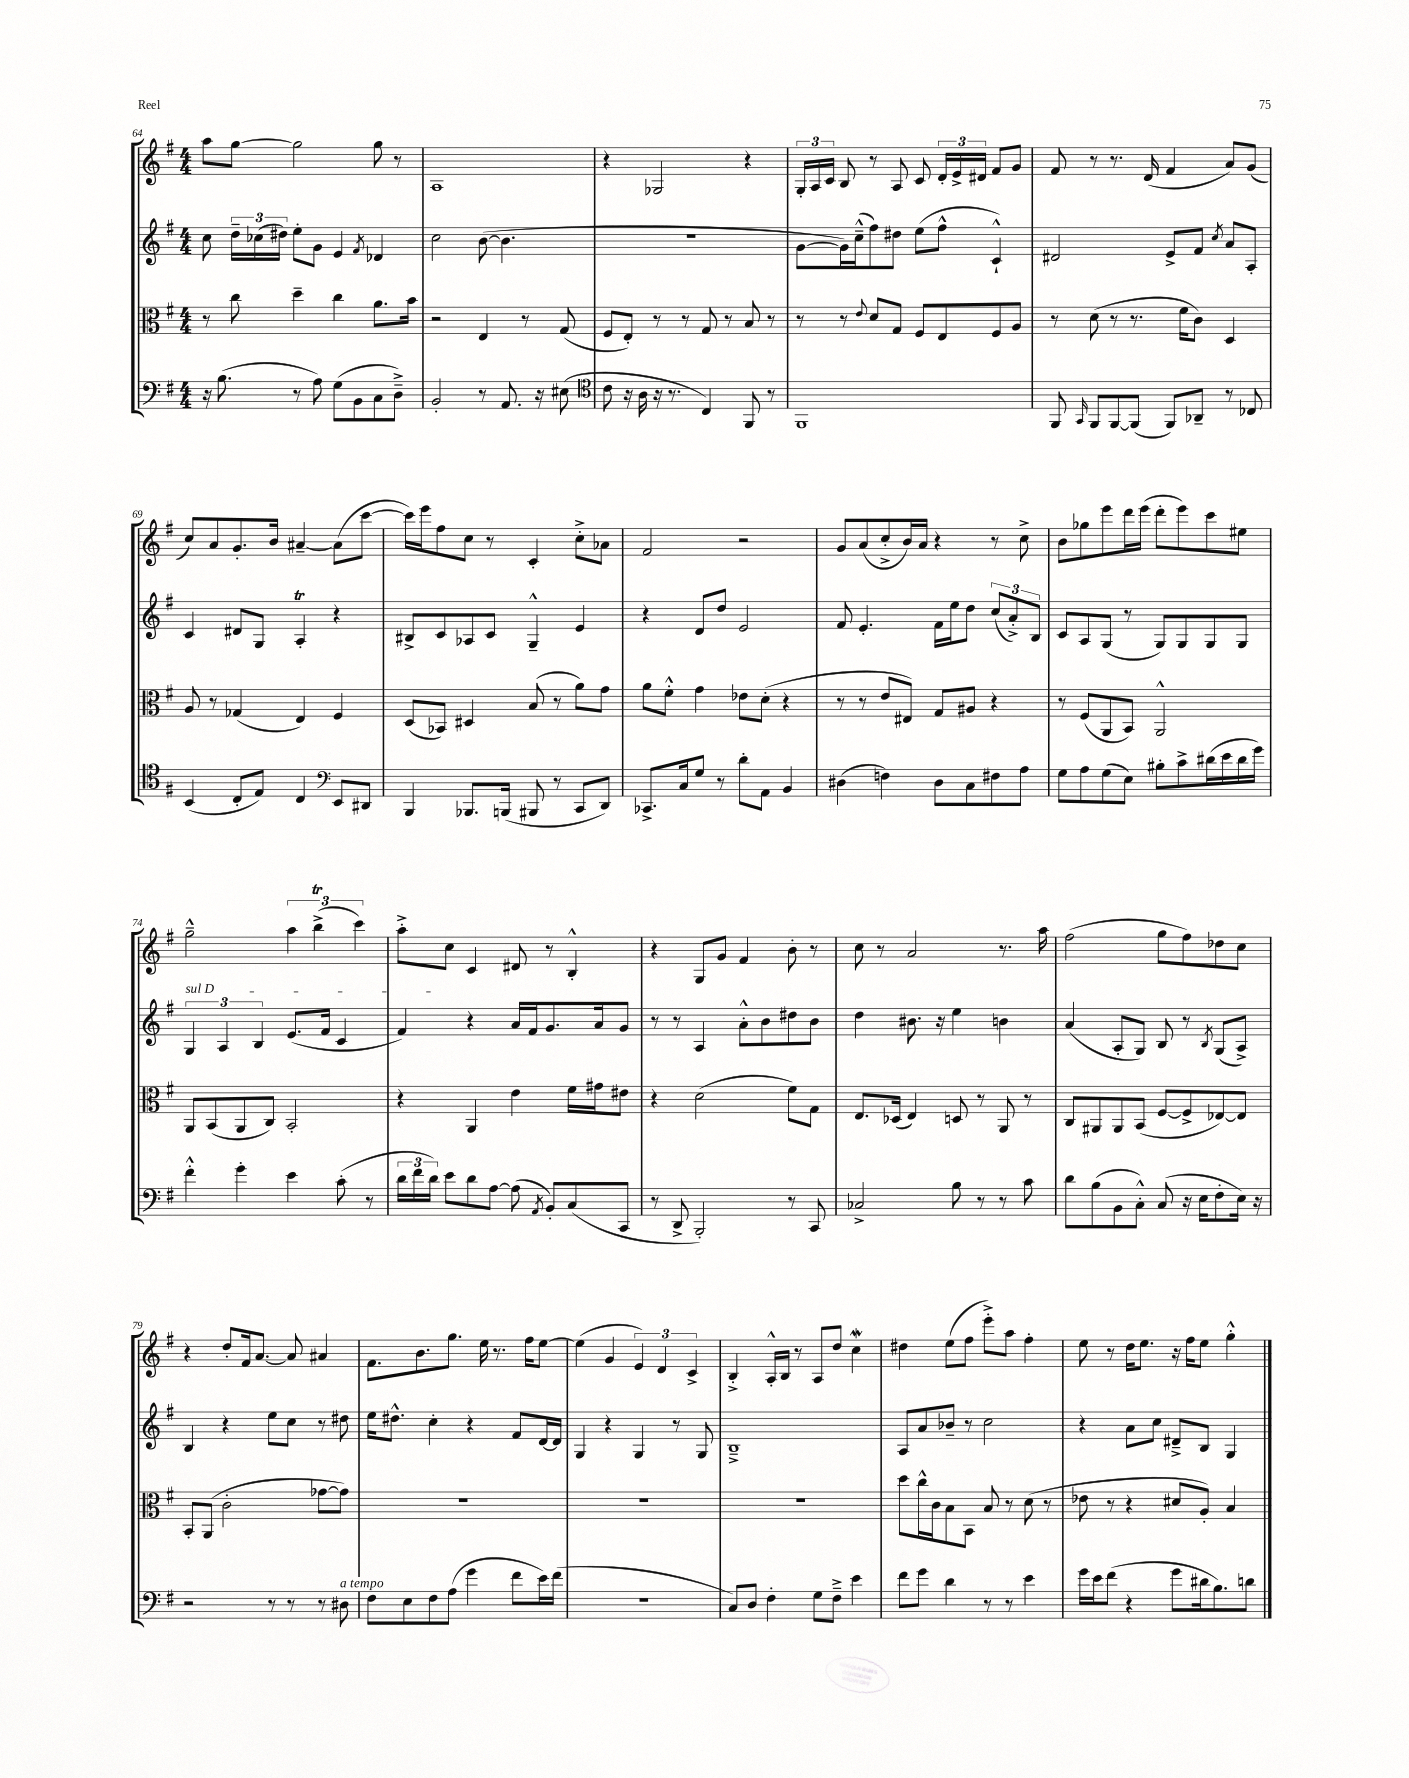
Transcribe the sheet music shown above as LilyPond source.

<<
\new StaffGroup <<
\new Staff = "s0" {
    \clef treble \key g \major \numericTimeSignature \time 4/4
    \autoBeamOff a''8[ g''8]~ g''2 g''8 r8 |
    a1 |
    r4 ges2 r4 |
    \tuplet 3/2 { g16[-. a16 c'16] } b8 r8 a8 c'8 \tuplet 3/2 { d'16[-. e'16-> dis'16] } fis'8[ g'8] |
    fis'8 r8 r8. d'16( fis'4 a'8[) g'8]( |
    c''8[) a'8 g'8.-. b'16] ais'4~-- ais'8[( c'''8]~ |
    c'''16[) e'''16 fis''8 c''8] r8 c'4-. c''8[-.-> aes'8] |
    fis'2 r2 |
    g'8[ a'8( c''8-.-> b'16) a'16] r4 r8 c''8-> |
    b'8[ ges''8 e'''8 d'''16 e'''16]( d'''8[-. e'''8) c'''8 eis''8] |
    g''2---^ \tuplet 3/2 { a''4 b''4->\trill( c'''4) } |
    a''8[-.-> c''8] c'4 dis'8 r8 b4-.-^ |
    r4 g8[ g'8] fis'4 b'8-. r8 |
    c''8 r8 a'2 r8. a''16 |
    fis''2( g''8[ fis''8) des''8 c''8] |
    r4 d''8[-. fis'16 a'8.]~ a'8 ais'4 |
    fis'8.[ b'8. g''8.] e''16 r8. fis''16[ e''8]~ |
    e''4( g'4 \tuplet 3/2 { e'4) d'4 c'4-> } |
    b4-.-> a16[-.-^ b16] r8 a8[ d''8] c''4\mordent |
    dis''4 e''8[( fis''8] e'''8[-.->) a''8] fis''4-. |
    e''8 r8 d''16[ e''8.] r16 fis''16[ e''8] g''4-.-^ \bar "|." |
}
\new Staff = "s1" {
    \clef treble \key g \major \numericTimeSignature \time 4/4
    \autoBeamOff c''8 \tuplet 3/2 { d''16[-- ces''16( dis''16]) } e''8[-. g'8] e'4 \acciaccatura { fis'8 } des'4 |
    c''2 b'8~( b'4. |
    r1 |
    g'8[~ g'16) c''16---^( fis''8) dis''8] e''8[( fis''8]-^ c'4-!-^) |
    dis'2 e'8[-> fis'8] \acciaccatura { c''8 } a'8[ a8]-. |
    c'4 dis'8[ g8] a4-.\trill r4 |
    bis8[-> c'8 aes8 c'8] g4---^ e'4 |
    r4 d'8[ d''8] e'2 |
    fis'8 e'4.-. fis'16[ e''16 d''8] \tuplet 3/2 { c''8[( a'8-.->) b8] } |
    c'8[ a8 g8]( r8 g8[) g8 g8 g8] |
    \tuplet 3/2 { \once \override TextSpanner.bound-details.left.text = \markup { \italic "sul D" } g4\startTextSpan a4 b4 } e'8.[( fis'16] c'4 |
    fis'4\stopTextSpan) r4 a'16[ fis'16 g'8. a'16 g'8] |
    r8 r8 a4 a'8[-.-^ b'8 dis''8 b'8] |
    d''4 bis'8. r16 e''4 b'4 |
    a'4( a8[-. g8]) b8 r8 \acciaccatura { b8 } g8[( a8]->) |
    b4 r4 e''8[ c''8] r8 dis''8 |
    e''16[ dis''8.]-^ c''4-. r4 fis'8[ d'16~ d'16] |
    g4 r4 g4 r8 g8 |
    b1---> |
    a8[ a'8 bes'8]-- r8 c''2 |
    r4 a'8[ c''8] dis'8[---> b8] g4 \bar "|." |
}
\new Staff = "s2" {
    \clef alto \key g \major \numericTimeSignature \time 4/4
    \autoBeamOff r8 c''8 d''4-- c''4 a'8.[ b'16] |
    r2 e4 r8 g8( |
    fis8[ e8]-.) r8 r8 g8 r8 b8 r8 |
    r8 r8 \appoggiatura { e'8 } d'8[ g8] fis8[ e8 fis8 a8] |
    r8 d'8( r8 r8. fis'16[ c'8]) d4 |
    a8 r8 ges4( e4) fis4 |
    d8[( bes,8]) dis4 b8( r8 a'8[) g'8] |
    a'8[ fis'8]-.-^ g'4 ees'8[ d'8]-.( r4 |
    r8 r8 e'8[ eis8]) g8[ ais8] r4 |
    r8 fis8[( a,8 b,8]) a,2-^ |
    a,8[ b,8( a,8 c8]) b,2-. |
    r4 a,4 e'4 fis'16[ gis'16 eis'8] |
    r4 d'2( fis'8[) g8] |
    e8.[ des16]( e4) d8 r8 a,8 r8 |
    c8[ ais,8 ais,8 b,8]( fis8[~ fis8-> ees8~) ees8] |
    b,8[-. a,8]( c'2-. ges'8[~ ges'8]) |
    R1 |
    R1 |
    R1 |
    d''8[ c''16-^ c'16 b8 b,8] b8 r8 d'8( r8 |
    ees'8 r8 r4 dis'8[ a8]-.) b4 \bar "|." |
}
\new Staff = "s3" {
    \clef bass \key g \major \numericTimeSignature \time 4/4
    \autoBeamOff r16 b8.( r8 a8) g8[( b,8 c8 d8]--->) |
    b,2-. r8 a,8. r16 eis8( |
    \clef tenor c'8 r16 a16 r16 r8. c4) fis,8 r8 |
    fis,1 |
    fis,8 \grace { g,16 } fis,8[ fis,8~ fis,8]( fis,8[) aes,8]-- r8 ces8 |
    b,4( c8[-. e8]) c4 \clef bass e,8[ dis,8] |
    b,,4 bes,,8.[ b,,16]( bis,,8 r8 c,8[ d,8]) |
    ces,8.[-> c16 g8] r8 d'8[-. a,8] b,4 |
    dis4( f4) dis8[ c8 fis8 a8] |
    g8[ a8 g8( e8]) bis8[-. c'8-> dis'16( e'16 dis'16 g'16]) |
    fis'4-.-^ g'4-. e'4 c'8-.( r8 |
    \tuplet 3/2 { d'16[ fis'16 d'16]) } e'8[ d'8 a8]~ a8( \acciaccatura { a,8 } b,8[-.) c8( c,8] |
    r8 d,8-> b,,2-.) r8 c,8 |
    ces2-> b8 r8 r8 c'8 |
    d'8[ b8( b,8 c8]-.-^) c8( r16 e16[ fis8-. e16]) r16 |
    r2 r8 r8 r8 dis8^\markup { \italic "a tempo" } |
    fis8[ e8 fis8 a8]( g'4 fis'8[ e'16) fis'16]( |
    R1 |
    c8[) d8] fis4-. g8[ fis8]---> e'4 |
    fis'8[ g'8] d'4 r8 r8 e'4 |
    g'16[ e'16 fis'8]( r4 g'8[ dis'16 b8.) d'8] \bar "|." |
}
>>
>>
\layout { \context { \Score currentBarNumber = #64 } }
